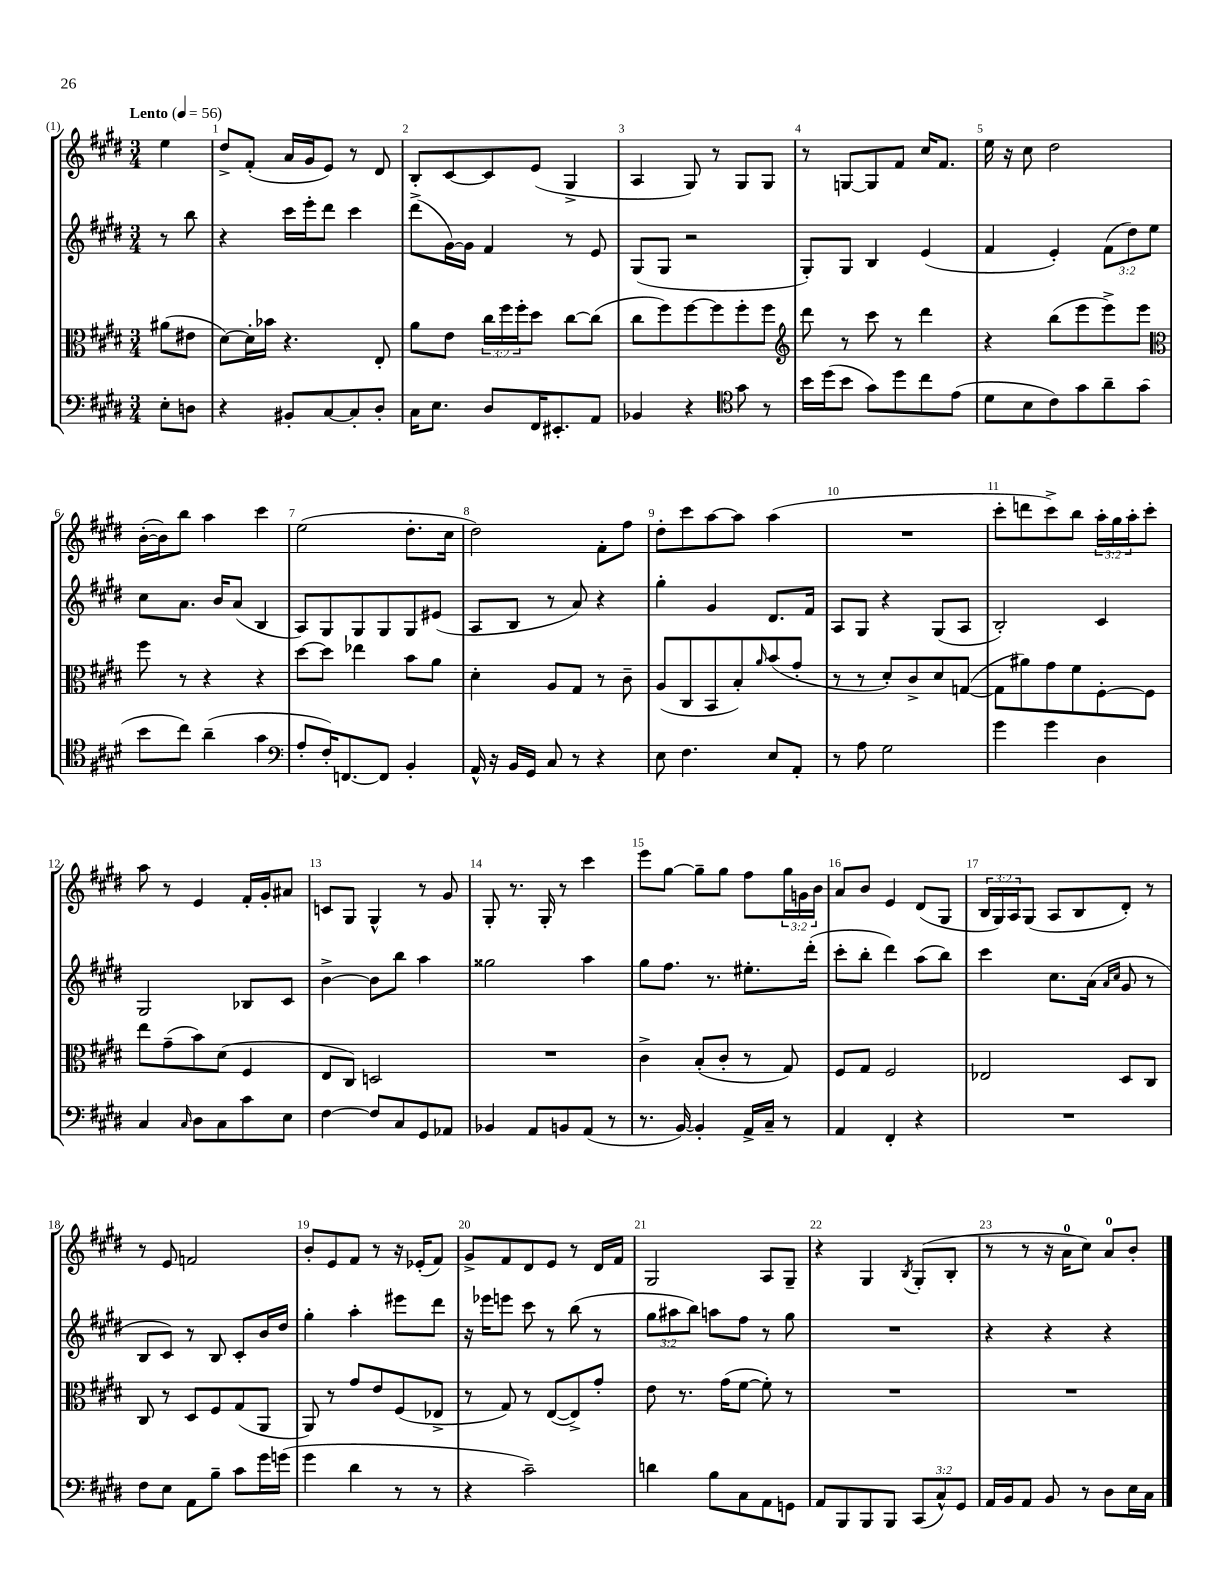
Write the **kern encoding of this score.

**kern	**kern	**kern	**kern
*staff4	*staff3	*staff2	*staff1
*clefF4	*clefC3	*clefG2	*clefG2
*k[f#c#g#d#]	*k[f#c#g#d#]	*k[f#c#g#d#]	*k[f#c#g#d#]
*M3/4	*M3/4	*M3/4	*M3/4
*MM56	*MM56	*MM56	*MM56
8E'\L	(8a#\L	8r	4ee\
8D\J	8e#\J	8bb\	.
=	=	=	=
4r	[8d#\L)	4r	8dd#^/L
.	16d#'\]L	.	(8f#'/J
.	16b-\JJ	.	.
8BB#'/L	4.r	16ccc#\LL	16a/LL
.	.	16eee'\J	16g#/J
[8C#/	.	8ddd#\J	8e/J)
8C#'/]	.	4ccc#\	8r
8D#'/J	8E'/	.	8d#/
=	=	=	=
16C#\LK	8a\L	(8ddd#^\L	8B'/L
8.E\J	.	.	.
.	8e\J	[16g#\L)	[8c#/
.	.	16g#\]JJ	.
8D#/L	24cc#\LL	4f#/	8c#/]
.	24ff#\	.	.
.	24ff#'\J	.	.
16FF#/K	8dd#\J	.	(8e/J
8.EE#'/	.	.	.
.	[8cc#\L	8r	4G#^/
8AA/J	(8cc#\]J	8e/	.
=	=	=	=
4BB-/	8cc#\L	(8G#/L	4A/
.	8ff#\)	8G#/J	.
4r	[8ff#\	2r	8G#/)
.	8ff#\]	.	8r
*clefC4	*	*	*
8g#\	8ff#'\	.	8G#/L
8r	8ff#\J	.	8G#/J
=	=	=	=
*	*clefG2	*	*
16b\LL	8ddd#\	8G#'/L)	8r
(16dd#\J	.	.	.
8b\J	8r	8G#/J	[8G/L
8g#\L)	8ccc#\	4B/	8G/]
8dd#\	8r	.	8f#/J
8cc#\	4ddd#\	(4e/	16cc#/LK
.	.	.	8.f#/J
(8e\J	.	.	.
=	=	=	=
8d#\L	4r	4f#/	16ee\
.	.	.	16r
8B\	.	.	8cc#\
8c#\)	(8bb\L	4e'/)	2dd#\
8g#\	8eee\	.	.
8a~\	8eee^\)	(12f#\L	.
.	.	12dd#\)	.
(8g#\J	8eee\J	.	.
.	.	12ee\J	.
=	=	=	=
*	*clefC3	*	*
8b\L	8ff#\	8cc#\L	([16b'\LL
.	.	.	16b\]J)
8cc#\J)	8r	8.a\J	8bb\J
(4a~\	4r	.	4aa\
.	.	16b/LK	.
.	.	(8a/J	.
4g#\	4r	4B/	4ccc#\
=	=	=	=
*clefF4	*	*	*
8A'/L	[8dd#\L	8A/L)	(2ee\
16F#'/K)	8dd#\]J	8G#/	.
[8.FF/	.	.	.
.	4ee-\	8G#/	.
8FF/]J	.	8G#/	.
4BB'/	8b\L	8G#/	8.dd#'\L
.	8a\J	(8e#/J	.
.	.	.	16cc#\Jk
=	=	=	=
16AA^^/	4d#'\	8A/L	2dd#\)
16r	.	.	.
16BB/LL	.	8B/J	.
16GG#/JJ	.	.	.
8C#/	8A/L	8r	.
8r	8G#/J	8a/)	.
4r	8r	4r	8f#'\L
.	8c#~\	.	8ff#\J
=	=	=	=
8E\	(8A/L	4gg#'\	8dd#'\L
4.F#\	8C#/	.	8ccc#\
.	8BB/	4g#/	[8aa\
.	8B'/)	.	8aa\]J
.	16qqa/	.	.
8E/L	(8b/	8.d#/L	(4aa\
8AA'/J	8g#'/J	.	.
.	.	16f#/Jk	.
=	=	=	=
8r	8r	8A/L	2.r
8A\	8r	8G#/J	.
2G#\	8d#'/L)	4r	.
.	8c#^/	.	.
.	8d#/	(8G#/L	.
.	([8G/J	8A/J	.
=	=	=	=
4g#\	8G\]L	2B'/)	8ccc#'\L
.	8a#\)	.	8ddd\
4g#\	8g#\	.	8ccc#^\)
.	8f#\	.	8bb\J
4D#\	[8F#'\	4c#/	24aa'\LL
.	.	.	24gg#\
.	.	.	24aa'\J
.	8F#\]J	.	8ccc#'\J
=	=	=	=
4C#/	8ee\L	2G#/	8aa\
.	(8g#~\	.	8r
16qqC#/	.	.	.
8D#\L	8b\)	.	4e/
8C#\	(8d#\J	.	.
8c#\	4F#/	8B-/L	16f#'/LL
.	.	.	16g#'/J
8E\J	.	8c#/J	8a#/J
=	=	=	=
[4F#\	8E/L	[4b^\	8c/L
.	8C#/J)	.	8G#/J
8F#/]L	2D/	8b\]L	4G#^^/
8C#/	.	8bb\J	.
8GG#/	.	4aa\	8r
8AA-/J	.	.	8g#/
=	=	=	=
4BB-/	2.r	2gg##\	8G#'/
.	.	.	8.r
8AA/L	.	.	.
.	.	.	16G#'/
8BB/	.	.	8r
(8AA/J	.	4aa\	4ccc#\
8r	.	.	.
=	=	=	=
8.r	4c#^\	8gg#\L	8eee\L
.	.	8.ff#\J	[8gg#\J
[16BB/)	.	.	.
4BB'/]	(8B'/L	.	8gg#~\]L
.	.	8.r	.
.	8c#'/J	.	8gg#\J
16AA^/LL	8r	8.ee#'\L	8ff#\L
16C#~/JJ	.	.	.
8r	8G#/)	.	24gg#\L
.	.	.	24g\
.	.	(16ddd#'\Jk	.
.	.	.	24b\JJ
=	=	=	=
4AA/	8F#/L	8ccc#'\L	8a/L
.	8G#/J	8bb'\J	8b/J
4FF#'/	2F#/	4ddd#\)	4e/
4r	.	(8aa\L	(8d#/L
.	.	8bb\J)	8G#/J
=	=	=	=
2.r	2E-/	4ccc#\	24B/LL
.	.	.	24G#/)
.	.	.	24A/J
.	.	.	(8G#/J
.	.	8.cc#\L	8A/L
.	.	.	8B/
.	.	(16a\Jk	.
.	.	16qqa/LL	.
.	.	16qqcc#/JJ	.
.	8D#/L	8g#/	8d#'/J)
.	8C#/J	8r	8r
=	=	=	=
8F#\L	8C#/	8B/L	8r
8E\J	8r	8c#/J)	8e/
8AA\L	8D#/L	8r	2f/
8B~\J	8F#/	8B/	.
8c#\L	(8G#/	8c#'/L	.
16g#\L	8AA/J	16b/L	.
(16g\JJ	.	16dd#/JJ	.
=	=	=	=
4g#\	8AA/)	4gg#'\	8b'/L
.	8r	.	8e/
4d#\	8g#/L	4aa'\	8f#/J
.	8e/	.	8r
8r	(8F#/	8eee#\L	16r
.	.	.	(16e-'/LK
8r	8E-^/J	8ddd#\J	8f#/J)
=	=	=	=
4r	8r	16r	8g#^/L
.	.	16eee-\LK	.
.	8G#/)	8eee\J	8f#/
2c#~\)	8r	8ccc#\	8d#/
.	([8E/L	8r	8e/J
.	8E^/])	(8bb\	8r
.	8g#'/J	8r	16d#/LL
.	.	.	16f#/JJ
=	=	=	=
4d\	8e\	12gg#\L	2G#/
.	.	12aa#\	.
.	8.r	.	.
.	.	12bb\J)	.
8B\L	.	8aa\L	.
.	(16g#\LK	.	.
8C#\	[8f#\J	8ff#\J	.
8AA\	8f#'\])	8r	8A/L
8GG\J	8r	8gg#\	8G#~/J
=	=	=	=
8AA/L	2.r	2.r	4r
8BBB/	.	.	.
8BBB/	.	.	4G#/
8BBB/J	.	.	.
.	.	.	8qB/
(12CC#/L	.	.	(8G#'/L
12C#^^/)	.	.	.
.	.	.	8B'/J
12GG#/J	.	.	.
=	=	=	=
16AA/LL	2.r	4r	8r
16BB/J	.	.	.
8AA/J	.	.	8r
8BB/	.	4r	16r
.	.	.	16a\LK
8r	.	.	8cc#\J)
8D#\L	.	4r	8a/L
16E\L	.	.	8b'/J
16C#\JJ	.	.	.
==	==	==	==
*-	*-	*-	*-
